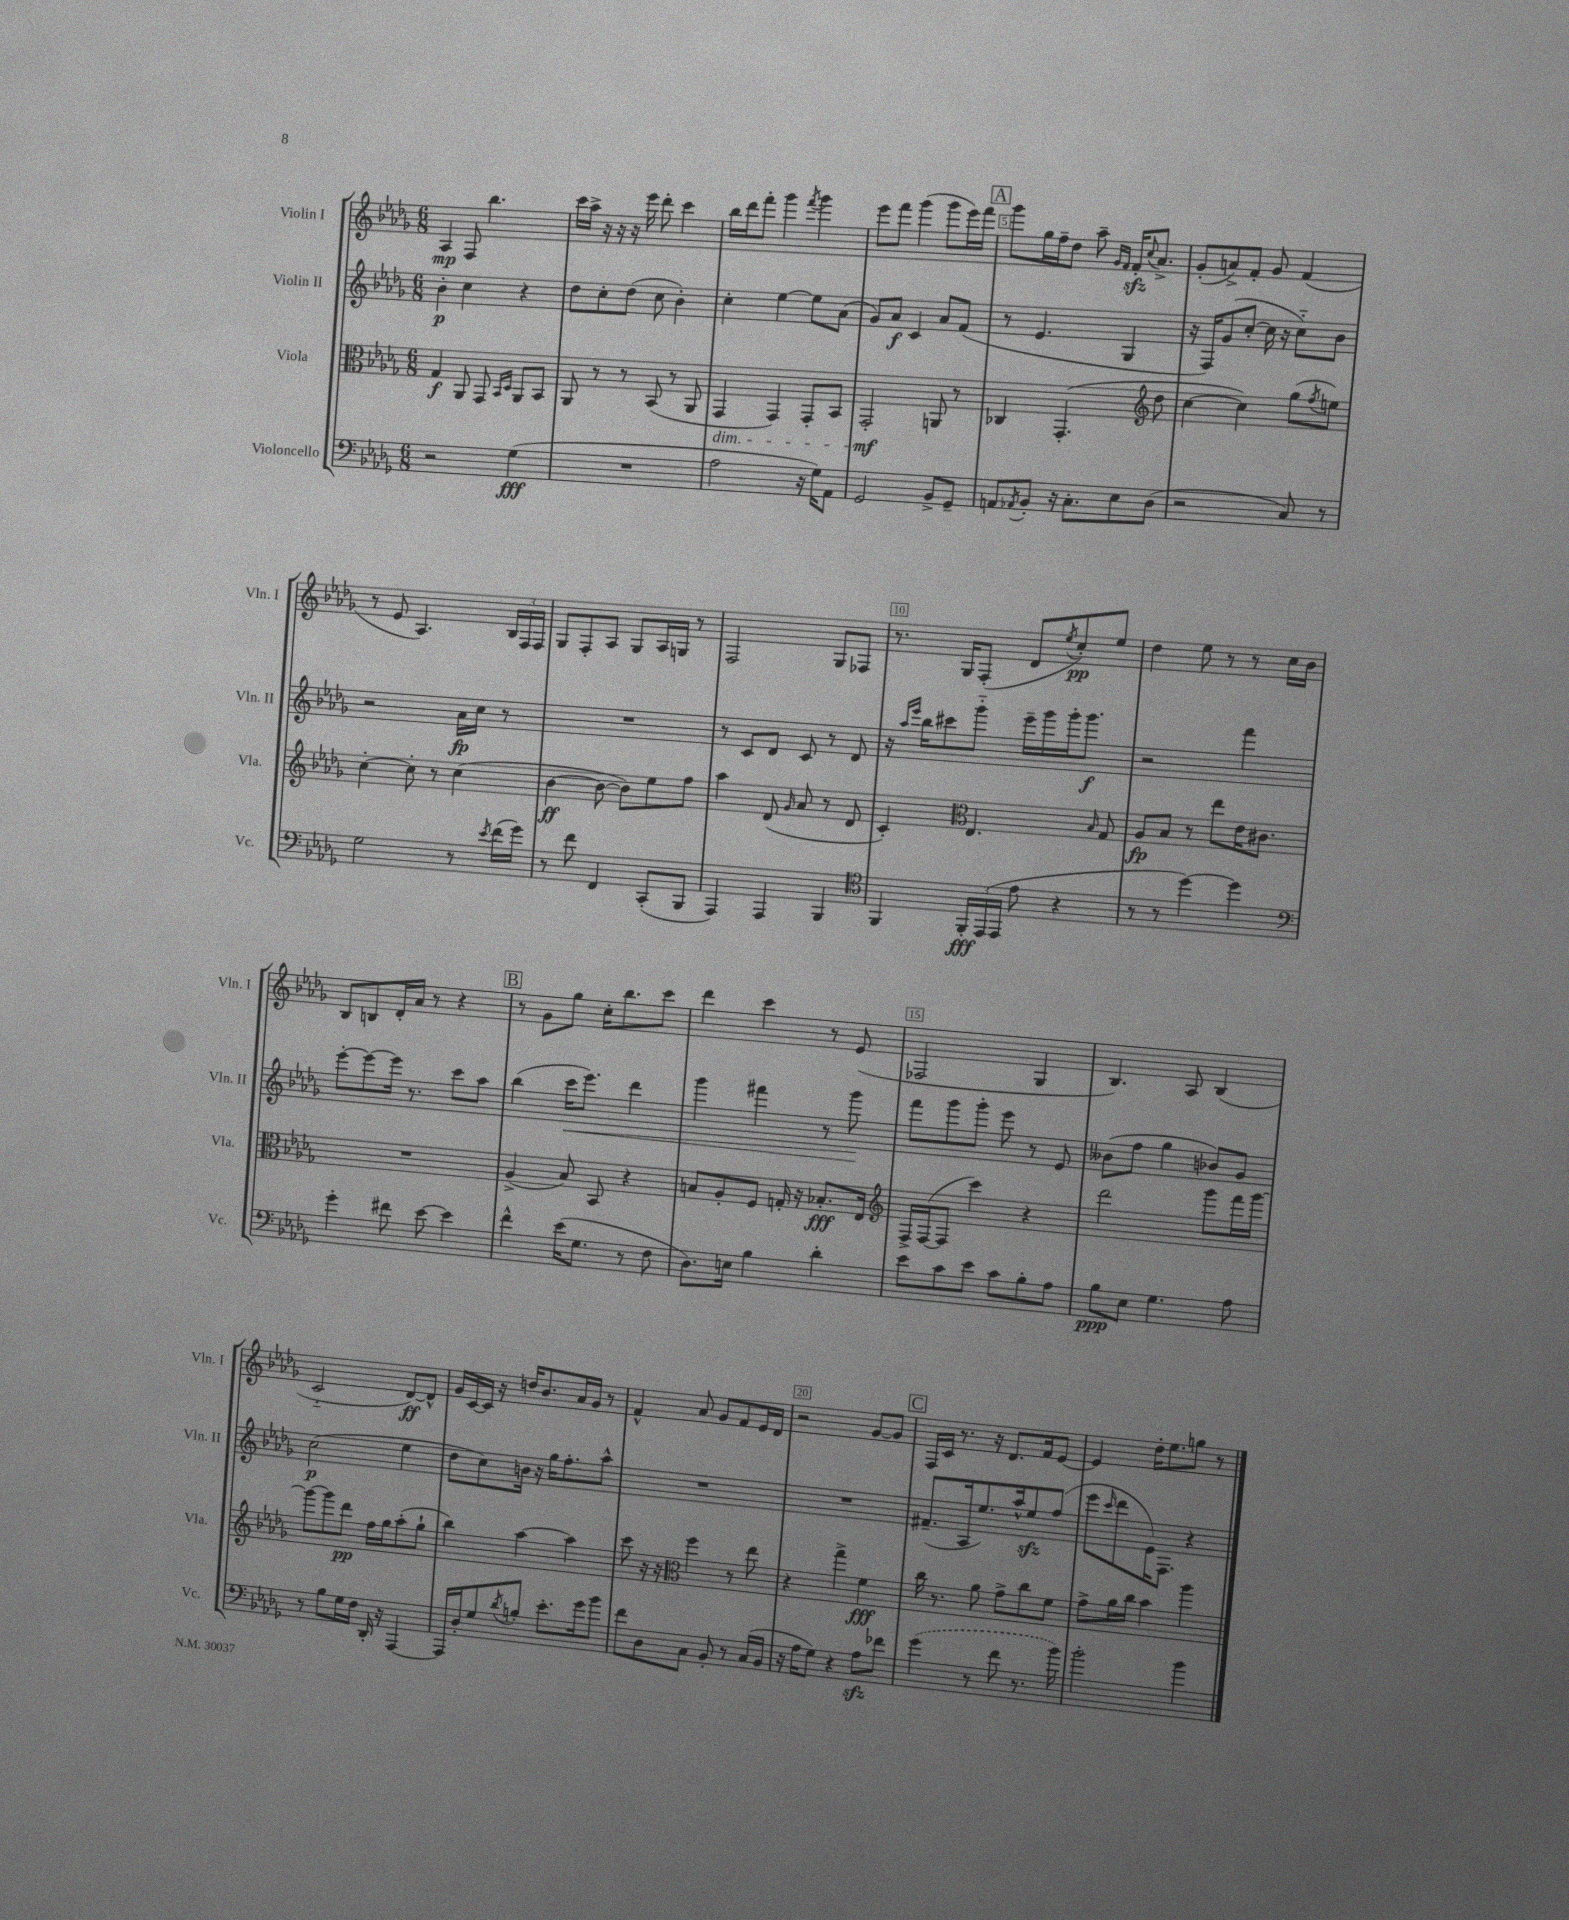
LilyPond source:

<<
\new StaffGroup <<
\new Staff = "s0" \with { instrumentName = "Violin I" shortInstrumentName = "Vln. I" } {
    \clef treble \key des \major \numericTimeSignature \time 6/8
    aes4\mp f8 bes''4. |
    c'''16 aes''16-> r16 r16 r16 ees'''16 des'''8-. c'''4 |
    bes''16 des'''16 f'''8-. ges'''4 \acciaccatura { f'''8 } ges'''4 |
    ees'''8 f'''8 ges'''4( ges'''8 ees'''16) f'''16 |
    \mark \markup { \box "A" } ges'''8 ges''16 f''16-- des''8 aes''8-- \grace { ges'16 f'16 } f'16-.\sfz \appoggiatura { c''8 } aes'8.-> |
    ges'8-.( a'8->) f'8-. ges'8 f'4( |
    r8 ees'8 aes4.) \tuplet 3/2 { bes16 f16 f16 } |
    ges8 f8-. aes8 ges8 aes16 g16 r8 |
    f2 ges8 fes8 |
    r8. ges16 f8-.( des'8 \acciaccatura { ees''8 } c''8-.\pp) ees''8 |
    des''4 ees''8 r8 r8 c''16 bes'16 |
    bes8 b8 des'16-. aes'16 r8 r4 |
    \mark \markup { \box "B" } r8 ges'8 ges''8 c''16-. bes''8. c'''8 |
    des'''4 c'''4 r8 ees'8( |
    fes2 ges4 |
    bes4.) aes8 bes4( |
    c'2-_ des'8~\ff) des'8-^ |
    ges'16 c'16~ c'16 r16 d''16 bes'8. aes'16 ges'16 r8 |
    f'4-^ aes'8 ges'8 f'8 ees'16 des'16 |
    r2 ges'8~ ges'8 |
    \mark \markup { \box "C" } f16 c'16 r8. r16 des'8. f'16 ees'8~ |
    ees'4 des''16-. ees''8. g''8 r8 \bar "|." |
}
\new Staff = "s1" \with { instrumentName = "Violin II" shortInstrumentName = "Vln. II" } {
    \clef treble \key des \major \numericTimeSignature \time 6/8
    bes'4-.\p c''4 r4 |
    des''8 c''8-. des''8( c''8 bes'4-.) |
    c''4-. ees''4~ ees''8 aes'8( |
    ges'8) aes'8\f c'4 aes'8 f'8( |
    \mark \markup { \box "A" } r8 ees'4. ges4 |
    r16 f16) ges'8( c''8~-. c''16 r16 c''8-_) bes'8 |
    r2 aes'16\fp c''16 r8 |
    R2. |
    r8 c'8 des'8 c'8 r8 des'8 |
    r16 \grace { aes''16 ees'''16 } bes''16 cis'''8 ges'''8-_ ees'''16-- ges'''16 ges'''16-. ges'''8.\f |
    r2 f'''4 |
    ees'''8~-. ees'''8~ ees'''16 r8. c'''8 aes''8 |
    \mark \markup { \box "B" } bes''4( c'''16\< ees'''8.) des'''4 |
    ges'''4 fis'''4 r8 ges'''8\! |
    f'''8 ges'''8 ges'''8-. ees'''8 r8 ees'8 |
    beses'8( f''8 ges''4 bes'8) ges'8 |
    c''2\p( ees''4 |
    des''8 c''8) b'16 r16 ges''16 f''8.-. aes''8-^ |
    R2. |
    R2. |
    \mark \markup { \box "C" } fis'8.--( aes16 ees''8.) aes''16-^ ees''8\sfz f''8( |
    ees'''8 \grace { c'''16 } des'''8 ees'16) f8. r4 \bar "|." |
}
\new Staff = "s2" \with { instrumentName = "Viola" shortInstrumentName = "Vla." } {
    \clef alto \key des \major \numericTimeSignature \time 6/8
    ges4\f aes,8 ges,8 \grace { bes,16 des16 } aes,8 bes,8 |
    aes,8 r8 r8 bes,8( r8 aes,8 |
    ges,4\dim ges,4) ges,8-. bes,8 |
    ges,2-.\mf\! a,8 r8 |
    \mark \markup { \box "A" } ces4 ges,4.-.( \clef treble des''8 |
    c''4~ c''4) ges''8( \acciaccatura { f''8 } e''8) |
    c''4~-. c''8-. r8 c''4( |
    bes'4~\ff bes'8~ bes'8) ees''8 f''8 |
    aes''4 des'8( \grace { ges'16 } aes'8 r8 des'8 |
    c'4-.) \clef alto ees4. \grace { bes16 } ges8 |
    aes8\fp bes8 r8 ees''8 ees'16 cis'8. |
    R2. |
    \mark \markup { \box "B" } aes4->( bes8) bes,8 r4 |
    b8 aes8-. f8 g16-. r16 bes8.-.\fff ees16 |
    \clef treble f16-> f16~( f8 c'''4) r4 |
    des'''2 ges'''8 f'''16 ges'''16~ |
    ges'''8~ ges'''8 des'''8\pp f''16 ges''16 aes''8-.( ges''8-! |
    bes''4) aes''4~ aes''4 |
    c'''8 r16 r16 \clef alto f''4 r8 ees''8 |
    r4 ges''4-> f'4\fff |
    \mark \markup { \box "C" } c''16 r8. aes'8 ges'8-> c''8 f'8 |
    ges'8-> aes'16 c''16 bes'4 aes''4 \bar "|." |
}
\new Staff = "s3" \with { instrumentName = "Violoncello" shortInstrumentName = "Vc." } {
    \clef bass \key des \major \numericTimeSignature \time 6/8
    r2 ges4\fff( |
    R2. |
    aes2 r16 ges16) aes,8 |
    ges,2 bes,8-> ges,8-- |
    \mark \markup { \box "A" } a,8 \acciaccatura { aes,8 } bes,8-. r16 c8.-. ees8 des8( |
    r2 c8) r8 |
    ges2 r8 \acciaccatura { ees'8 } f'16( ges'16) |
    r8 f'8 f,4 c,8-.( bes,,8 |
    aes,,4) aes,,4 bes,,4 |
    \clef tenor f,4 \tuplet 3/2 { f,16-.\fff ees,16( ees,16 } ees'8 r4 |
    r8 r8 des''4~) des''4 |
    \clef bass ges'4-. fis'8 ees'8~ ees'4 |
    \mark \markup { \box "B" } f'4-^ ees'16( ges8. r8 f8 |
    des8.) e16 bes4 des'4-. |
    ees'8 c'8 ees'8 c'8 bes8-. aes8 |
    bes8\ppp ees8 ges4. aes8 |
    r8 bes8 ges16 f16 des,16-. r16 aes,,4~ |
    aes,,16 des16-. ges8 \acciaccatura { des'8 } b8-. ees'8.-. ges'16 bes'8 |
    f'8 des8 c8 bes,8-. r8 c16( bes,16 |
    r16 aes16 ges8) r4 aes8\sfz fes'8 |
    \mark \markup { \box "C" } \once \slurDashed ges'4( r8 f'8 r8. bes'16) |
    bes'2-. bes'4 \bar "|." |
}
>>
>>
\layout { \context { \Score \override BarNumber.break-visibility = ##(#f #t #t) barNumberVisibility = #(every-nth-bar-number-visible 5) \override BarNumber.stencil = #(make-stencil-boxer 0.1 0.3 ly:text-interface::print) } }
